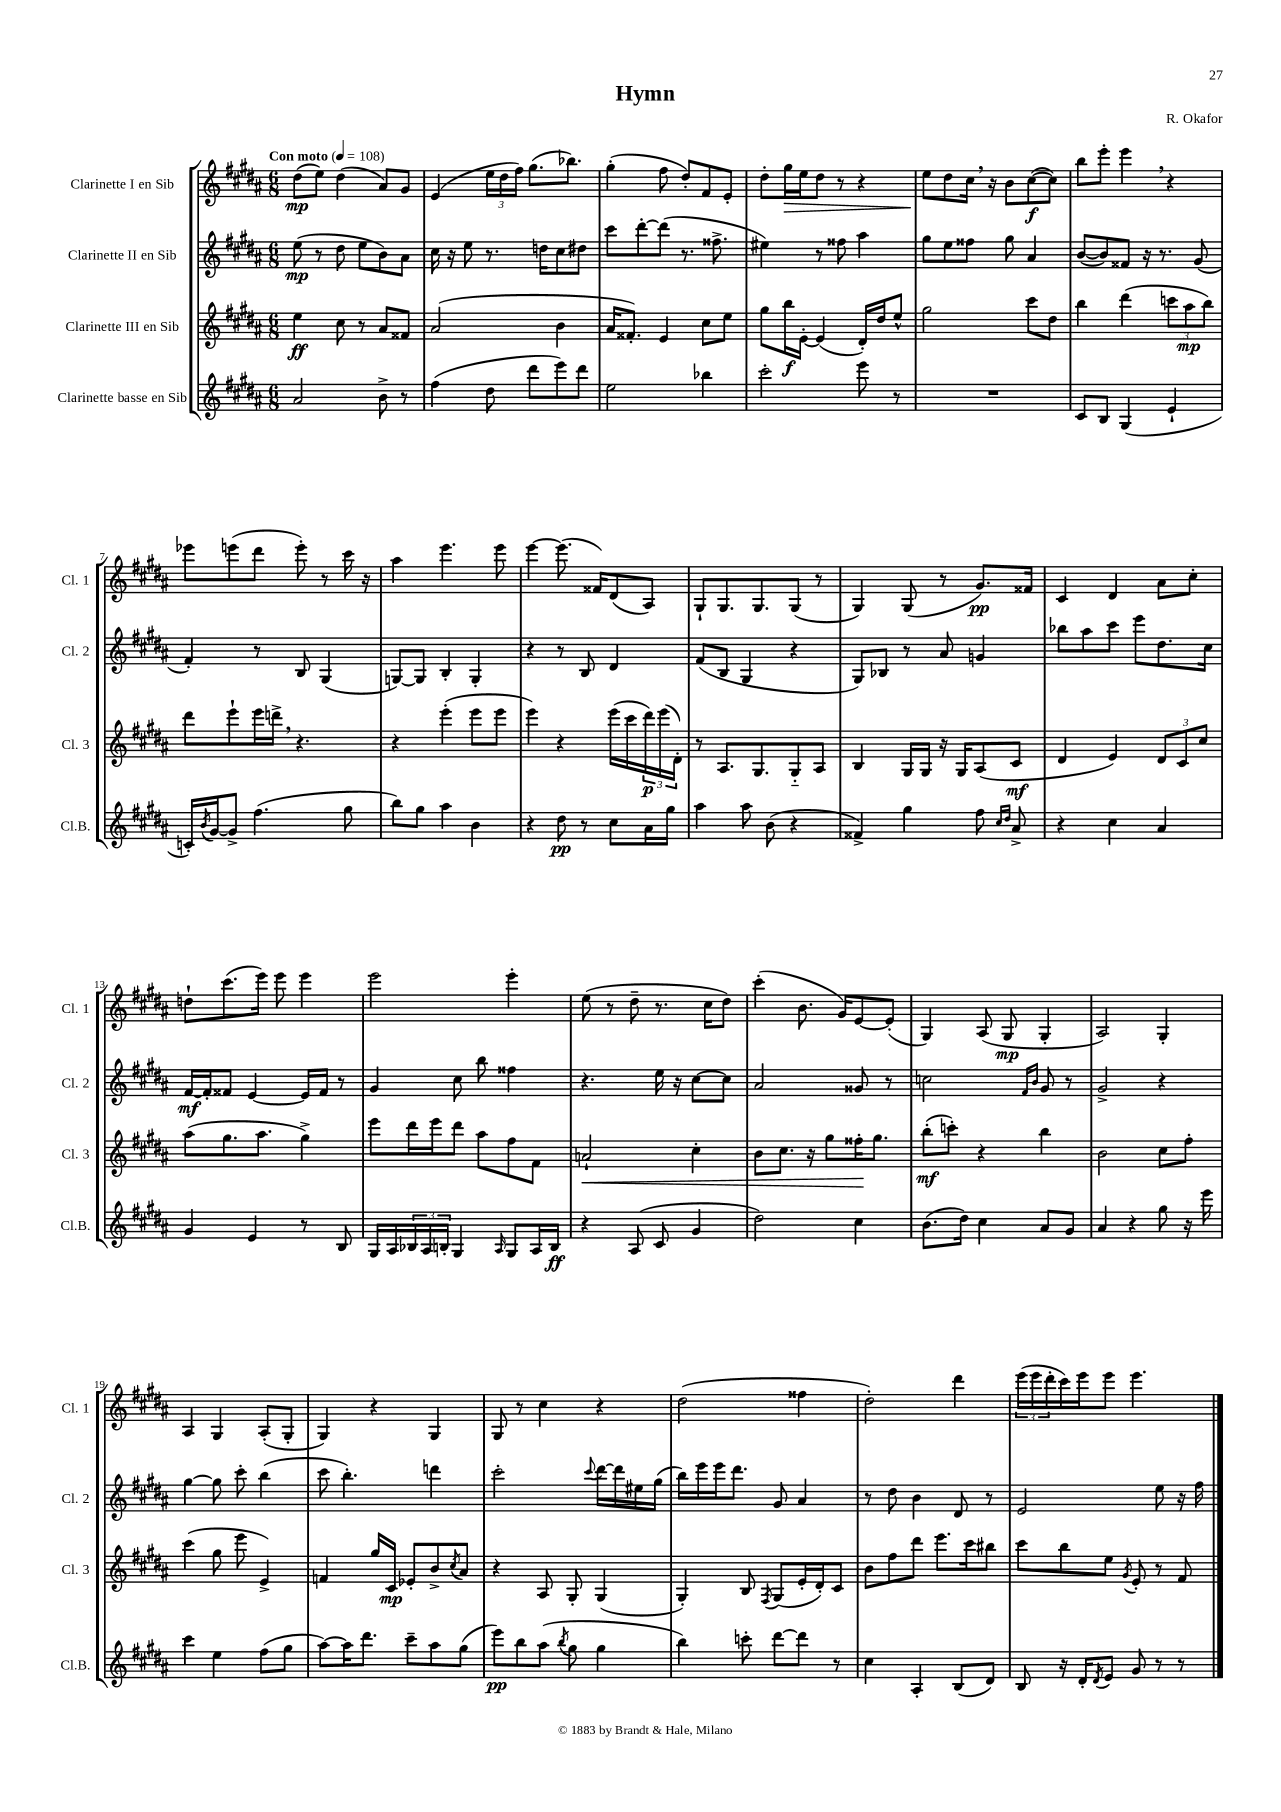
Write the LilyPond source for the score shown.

\header { title = "Hymn" composer = "R. Okafor" }
<<
\new StaffGroup <<
\new Staff = "s0" \with { instrumentName = "Clarinette I en Sib" shortInstrumentName = "Cl. 1" } {
    \clef treble \key b \major \numericTimeSignature \time 6/8 \tempo "Con moto" 4 = 108
    dis''8\mp( e''8) dis''4( ais'8) gis'8 |
    e'4( \tuplet 3/2 { e''16 dis''16 fis''16) } gis''8.( bes''8.) |
    gis''4-.( fis''8 dis''8-.) fis'8 e'8-. |
    dis''8-. gis''16\> e''16 dis''8 r8 r4 |
    e''8\! dis''8 cis''16 \breathe r16 b'8 cis''8~\f( cis''8) |
    b''8 e'''8-. e'''4 \breathe r4 |
    ees'''8 e'''8( dis'''8 e'''8-.) r8 cis'''16 r16 |
    ais''4 e'''4. e'''8 |
    e'''4~ e'''8.( fisis'16) dis'8( ais8) |
    gis8-! gis8. gis8. gis8( r8 |
    gis4) gis8( r8 gis'8.\pp) fisis'16 |
    cis'4 dis'4 ais'8 cis''8-. |
    d''8-! cis'''8.( e'''16) e'''8 e'''4 |
    e'''2 e'''4-. |
    e''8( r8 dis''8-- r8. cis''16 dis''8) |
    cis'''4-.( b'8. gis'16) e'8~ e'8-.( |
    gis4) ais8( gis8\mp gis4-. |
    ais2) gis4-. |
    ais4 gis4 ais8-.( gis8-. |
    gis4) r4 gis4 |
    gis8 r8 cis''4 r4 |
    dis''2( fisis''4 |
    dis''2-.) dis'''4 |
    \tuplet 3/2 { e'''16( e'''16 dis'''16-. } cis'''16) e'''16 e'''8 e'''4. \bar "|." |
}
\new Staff = "s1" \with { instrumentName = "Clarinette II en Sib" shortInstrumentName = "Cl. 2" } {
    \clef treble \key b \major \numericTimeSignature \time 6/8
    e''8\mp( r8 dis''8 e''8 b'8) ais'8 |
    cis''16 r16 e''8 r8. d''16 cis''8 dis''8 |
    cis'''8 dis'''8~-. dis'''8( r8. fisis''8.-> |
    eis''4) r8 fisis''8 ais''4 |
    gis''8 e''8 fisis''8 gis''8 ais'4 |
    b'8~( b'8) fisis'8 r16 r8. gis'8( |
    fis'4-.) r8 b8 gis4( |
    g8~) g8 b4-. g4-. |
    r4 r8 b8 dis'4 |
    fis'8( b8 gis4 r4 |
    gis8) bes8 r8 ais'8 g'4 |
    bes''8 ais''8 cis'''8 e'''8 dis''8. cis''16 |
    fis'16~\mf fis'16-. fisis'8 e'4~ e'16 fisis'16 r8 |
    gis'4 cis''8 b''8 fisis''4 |
    r4. e''16 r16 cis''8~ cis''8 |
    ais'2 gisis'8 r8 |
    c''2 \grace { fis'16 b'16 } gis'8 r8 |
    gis'2-> r4 |
    gis''4~ gis''8 cis'''8-. b''4( |
    cis'''8 b''4.-.) d'''4 |
    cis'''2-. \appoggiatura { cis'''8 } dis'''16~ dis'''16 eis''16 gis''16( |
    b''16) e'''16 e'''16 dis'''8. gis'8 ais'4 |
    r8 dis''8 b'4 dis'8 r8 |
    e'2 e''8 r16 fis''16 \bar "|." |
}
\new Staff = "s2" \with { instrumentName = "Clarinette III en Sib" shortInstrumentName = "Cl. 3" } {
    \clef treble \key b \major \numericTimeSignature \time 6/8
    e''4\ff cis''8 r8 ais'8 fisis'8 |
    ais'2( b'4 |
    ais'16 fisis'8.-.) e'4 cis''8 e''8 |
    gis''8 b''16\f e'16~-. e'4( dis'16-.) dis''16 e''8-^ |
    gis''2 cis'''8 dis''8 |
    b''4 dis'''4( \tuplet 3/2 { c'''8 ais''8\mp b''8) } |
    dis'''8 e'''8-! e'''16 d'''16-> \breathe r4. |
    r4 e'''4-.( e'''8 e'''8 |
    e'''4) r4 e'''16( cis'''16 \tuplet 3/2 { dis'''16\p) e'''16( dis'16-.) } |
    r8 ais8. gis8. gis8-_ ais8 |
    b4 gis16 gis16 r16 gis16 ais8( cis'8\mf |
    dis'4 e'4) \tuplet 3/2 { dis'8 cis'8 cis''8 } |
    ais''8( gis''8. ais''8. gis''4->) |
    e'''8 dis'''16 e'''16 dis'''8 ais''8 fis''8 fis'8 |
    a'2-!\< cis''4-. |
    b'8 cis''8. r16 gis''8 fisis''16-.\! gis''8. |
    b''8-.\mf( c'''8-.) r4 b''4 |
    b'2 cis''8 fis''8-. |
    cis'''4( gis''8 e'''8 e'4->) |
    f'4 gis''16 cis'16\mp ees'8-. b'8-> \acciaccatura { cis''8 } ais'8 |
    r4 ais8 gis8-. gis4( |
    gis4-.) b8 \acciaccatura { fis8 } gis8( e'16-. dis'16-.) cis'8 |
    b'8 fis''8 dis'''8 e'''8. cis'''16 bis''8 |
    cis'''8 b''8 e''8 \acciaccatura { gis'8 } e'8-. r8 fis'8 \bar "|." |
}
\new Staff = "s3" \with { instrumentName = "Clarinette basse en Sib" shortInstrumentName = "Cl.B." } {
    \clef treble \key b \major \numericTimeSignature \time 6/8
    ais'2 b'8-> r8 |
    fis''4( dis''8 dis'''8 e'''8) dis'''8 |
    e''2 bes''4 |
    cis'''2-. e'''8 r8 |
    R2. |
    cis'8 b8 gis4( e'4-! |
    c'16-.) \acciaccatura { b'8 } gis'16~ gis'8-> fis''4.( gis''8 |
    b''8) gis''8 ais''4 b'4 |
    r4 dis''8\pp r8 cis''8 ais'16 gis''16 |
    ais''4 ais''8 b'8( r4 |
    fisis'4->) gis''4 fis''8 \grace { cis''16 dis''16 } ais'8-> |
    r4 cis''4 ais'4 |
    gis'4 e'4 r8 b8 |
    gis16 ais16 \tuplet 3/2 { bes16 ais16 b16-. } gis4 \grace { ais16 } gis8 ais16 b16\ff |
    r4 ais8( cis'8 gis'4 |
    dis''2) cis''4 |
    b'8.( dis''16) cis''4 ais'8 gis'8 |
    ais'4 r4 gis''8 r16 e'''16 |
    cis'''4 e''4 fis''8( gis''8 |
    ais''8~) ais''16 dis'''8. cis'''8-- ais''8 gis''8( |
    e'''8\pp) b''8 ais''8( \acciaccatura { b''8 } gis''8 gis''4 |
    b''4) c'''8-. dis'''8~ dis'''8 r8 |
    cis''4 ais4-. b8( dis'8) |
    b8 r16 dis'16-. \acciaccatura { dis'8 } e'8 gis'8 r8 r8 \bar "|." |
}
>>
>>
